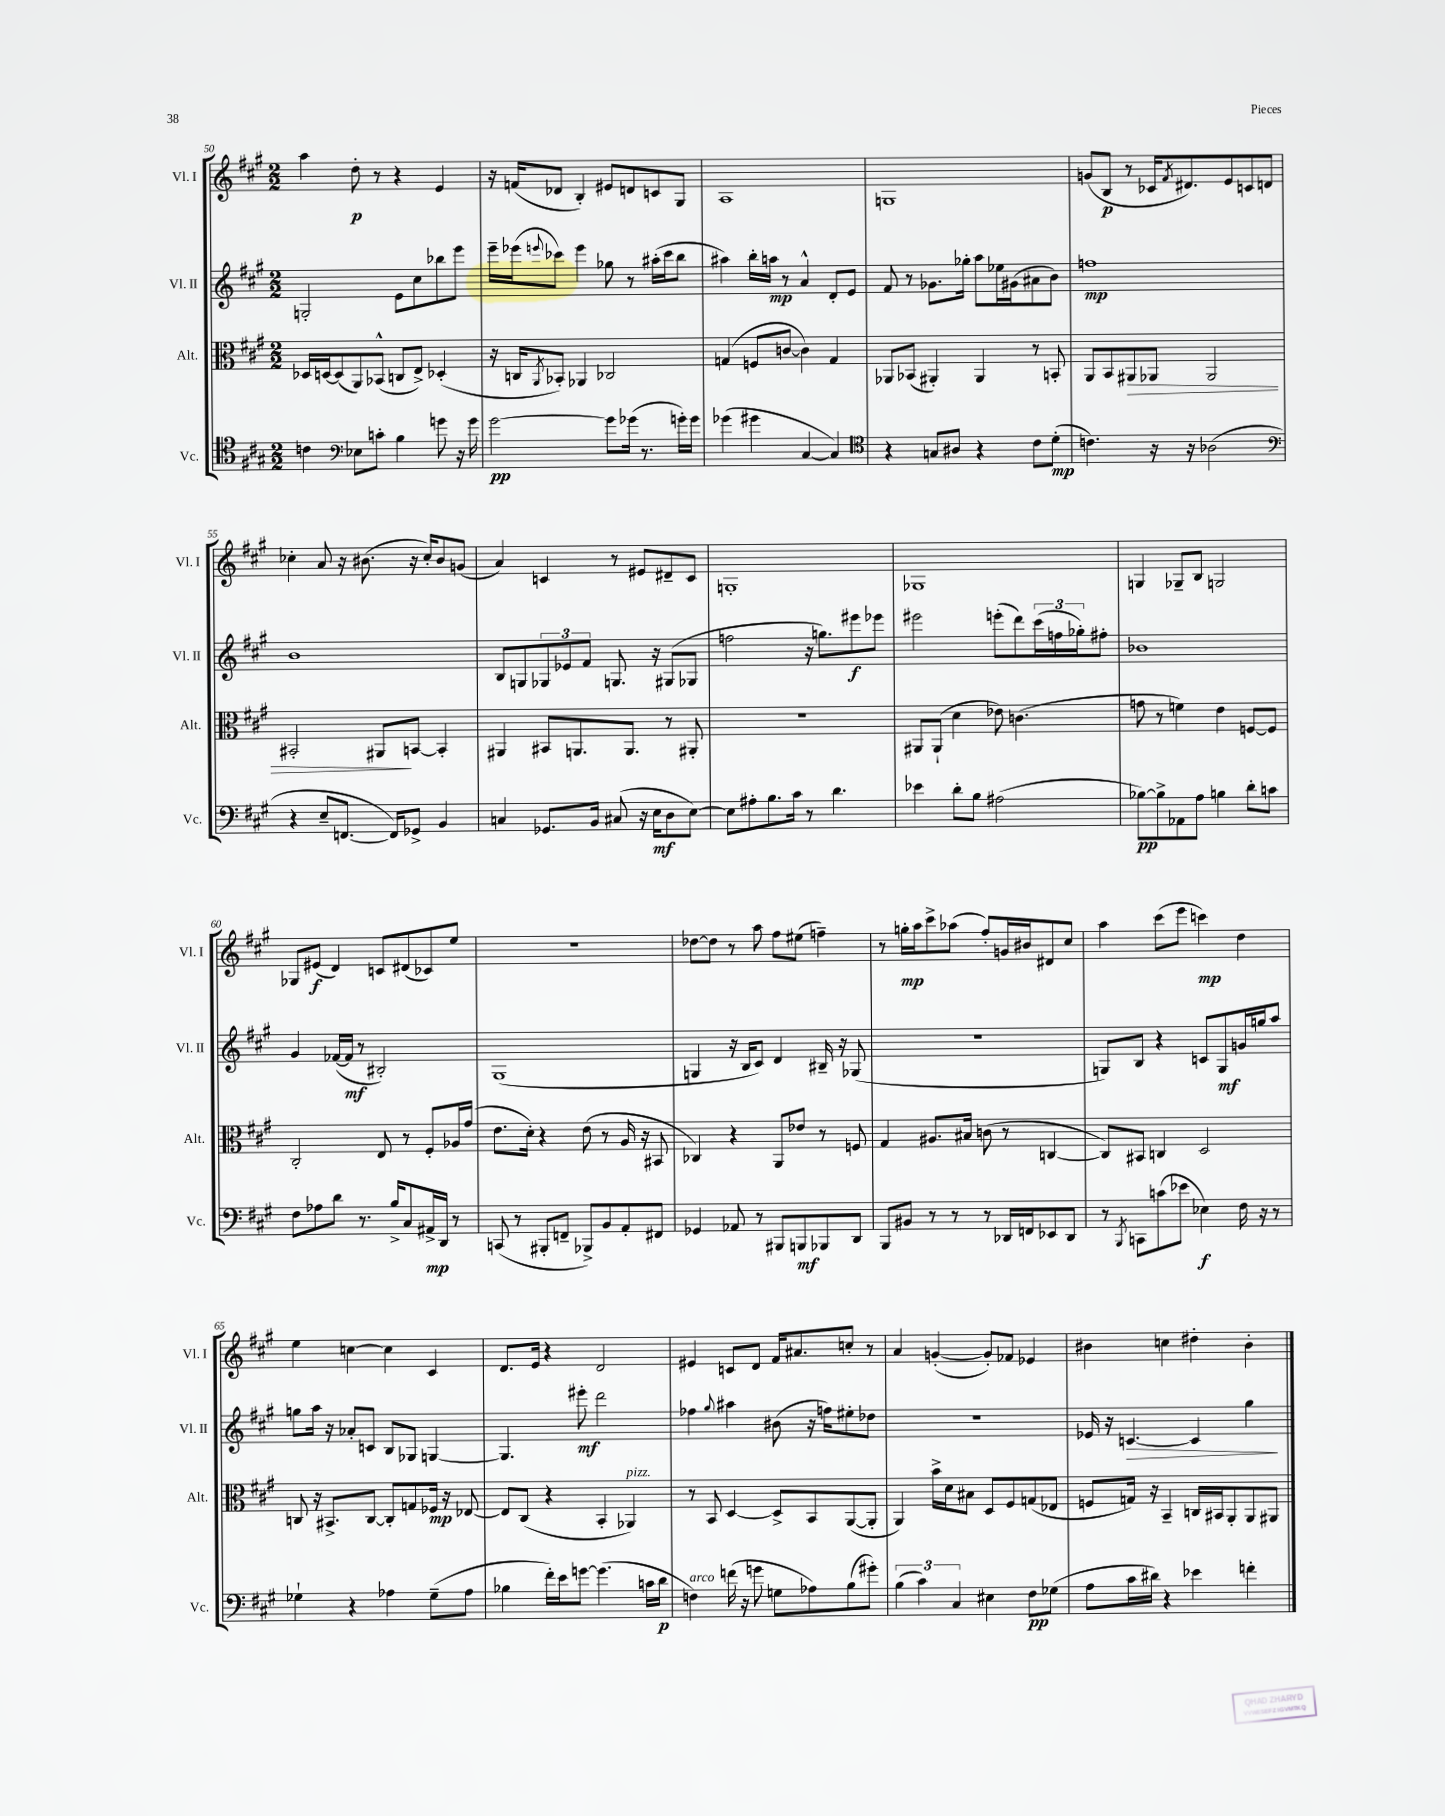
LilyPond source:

<<
\new StaffGroup <<
\new Staff = "s0" \with { instrumentName = "Vl. I" shortInstrumentName = "Vl. I" } {
    \clef treble \key a \major \numericTimeSignature \time 2/2
    a''4 d''8-.\p r8 r4 e'4 |
    r16 f'16( des'8 b4-.) eis'8 d'8 c'8 gis8 |
    a1 |
    g1 |
    g'8( b8\p r8 ces'16 \acciaccatura { fis'8 } dis'8.) e'8 c'8 d'8 |
    ces''4-. a'8 r16 bis'8.( r16 ces''16-.) bis'8 g'8( |
    a'4) c'4 r8 eis'8 dis'8-- c'8 |
    g1-. |
    ges1 |
    g4 ges8-- b8 g2 |
    ges8 eis'8\f( d'4) c'8 dis'8( ces'8) e''8 |
    R1 |
    des''8~ des''8 r8 a''8 fis''8 eis''8( f''4--) |
    r8 g''16-.\mp a''16 cis'''8-> aes''8( fis''8-.) g'16 bis'16 dis'8 cis''8 |
    a''4 cis'''8( e'''8 c'''4\mp) d''4 |
    e''4 c''4~ c''4 cis'4 |
    d'8. e'16 r4 d'2 |
    eis'4 c'8 d'8 fis'16 ais'8. c''8-. r8 |
    a'4 g'4~-.( g'8-.) fes'8 ees'4 |
    bis'4 c''4 dis''4-. bis'4-. \bar "|." |
}
\new Staff = "s1" \with { instrumentName = "Vl. II" shortInstrumentName = "Vl. II" } {
    \clef treble \key a \major \numericTimeSignature \time 2/2
    g2-. e'8 cis''8 bes''8 e'''8 |
    e'''16-- ees'''16( \appoggiatura { e'''8 } ces'''8) e'''4 ges''8 r8 ais''16-.( ces'''16 b''8 |
    ais''4) b''16-. a''16\mp r8 a'4-^ d'8-. e'8 |
    fis'8 r8 ges'8. ges''16-. a''8 ees''16 gis'16( ais'8 b'8) |
    f''1\mp |
    b'1 |
    b8 g8 \tuplet 3/2 { ges8 ees'8 fis'8 } g8. r16 gis8( ges8 |
    f''2 r16 g''8.) eis'''8\f ees'''8 |
    eis'''2 e'''8-.( d'''8) \tuplet 3/2 { cis'''16( f''16 ges''16-.) } fis''8-. |
    bes'1 |
    gis'4 fes'16~( fes'16\mf r8 bis2-.) |
    gis1( |
    g4 r16 b16 cis'8) d'4 bis16-- r16 ges8( |
    R1 |
    g8) b8 r4 c'8 g8\mf g'16 g''16 a''8 |
    g''8 a''16 r16 aes'8-. c'8 b8 ges8 g4~ |
    g4. eis'''8-.\mf d'''2 |
    fes''4 \appoggiatura { gis''8 } ais''4 bis'8( r16 f''16) eis''8-. des''8 |
    r1 |
    ees'16 r16 c'4.~\> c'4 gis''4\! \bar "|." |
}
\new Staff = "s2" \with { instrumentName = "Alt." shortInstrumentName = "Alt." } {
    \clef alto \key a \major \numericTimeSignature \time 2/2
    des16 d16~ d8( a,8) bes,8-^( c8 e8->) des4-.( |
    r16 c16 \acciaccatura { a,8 } bes,8-.) aes,4 ces2 |
    g4( f8 c'8~ c'4) g4 |
    aes,8 bes,8( ais,4-.) ais,4 r8 b,8-. |
    a,8 b,8 ais,8\> aes,8 aes,2 |
    bis,2-. ais,8\! b,8~ b,4-. |
    ais,4 bis,8 a,8. a,8. r8 ais,8-. |
    R1 |
    ais,8 ais,8-!( d'4 ees'8) c'4.( |
    g'8 r8 f'4) e'4 f8~ f8 |
    cis2-. e8 r8 fis8-. aes16 gis'16( |
    e'8. d'16-.) r4 e'8( r8 a16 r16 bis,8 |
    ces4) r4 a,8 ees'8 r8 f8 |
    gis4 ais8. bis16 c'8( r8 c4~ |
    c8) bis,8 c4 d2 |
    c8 r16 bis,8.-> c8~ c8-. g8 fes16\mp r16 ees8~ |
    ees8 cis8( r4 b,4-. aes,4^\markup { \italic "pizz." }) |
    r8 b,8 d4~ d8-> b,8 a,8~( a,8-. |
    a,4) b'16-> d'16 bis8 d8 fis8 g8( ees8 |
    f8 g16) r16 b,4-- c16 bis,16 a,8-. a,8 ais,8 \bar "|." |
}
\new Staff = "s3" \with { instrumentName = "Vc." shortInstrumentName = "Vc." } {
    \clef tenor \key a \major \numericTimeSignature \time 2/2
    c'4 \clef bass ees8 c'8-. b4 g'8 r16 g'16 |
    gis'2~\pp gis'8 ges'16( r8. g'16-.) g'16 |
    ges'4( gis'4 cis4~ cis4) |
    \clef tenor r4 g8 ais8 r4 cis'8 d'8-.\mp( |
    c'4.) r16 r16 aes2( |
    \clef bass r4 e8-- f,8.~ f,16) ges,8-> b,4 |
    c4 ges,8. b,16 cis8( r16 e16\mf d8 e8~) |
    e8 ais8-. b8. cis'16 r8 d'4. |
    ees'4 d'8-. b8 ais2( |
    bes8~\pp) bes8-> aes,8 a8 b4 d'8-. c'8 |
    fis8 aes8 d'8 r8. b16-> cis8 ais,16->\mp d,16 r8 |
    c,8( r8 bis,,8-. f,8-- bes,,8->) b,8 a,8-. fis,8 |
    ges,4 aes,8 r8 bis,,8 b,,8\mf bes,,8 d,8 |
    b,,8 bis,8 r8 r8 r8 des,16 f,16 ees,8 des,8 |
    r8 \acciaccatura { b,,8 } c,8 c'8( ees'8 ees4\f) fis16 r16 r8 |
    ges4-! r4 aes4 ges8--( aes8 |
    bes4 fis'16-.) e'16 g'8~ g'4.( c'16 d'16\p |
    f4^\markup { \italic "arco" }) f'16( r16 g'8 g8 aes8) b8( gis'8-.) |
    \tuplet 3/2 { b4( cis'4) cis4 } eis4 fis8\pp ges8( |
    a8 cis'16 dis'16) r4 ees'4 f'4-. \bar "|." |
}
>>
>>
\layout { \context { \Score currentBarNumber = #50 } }
